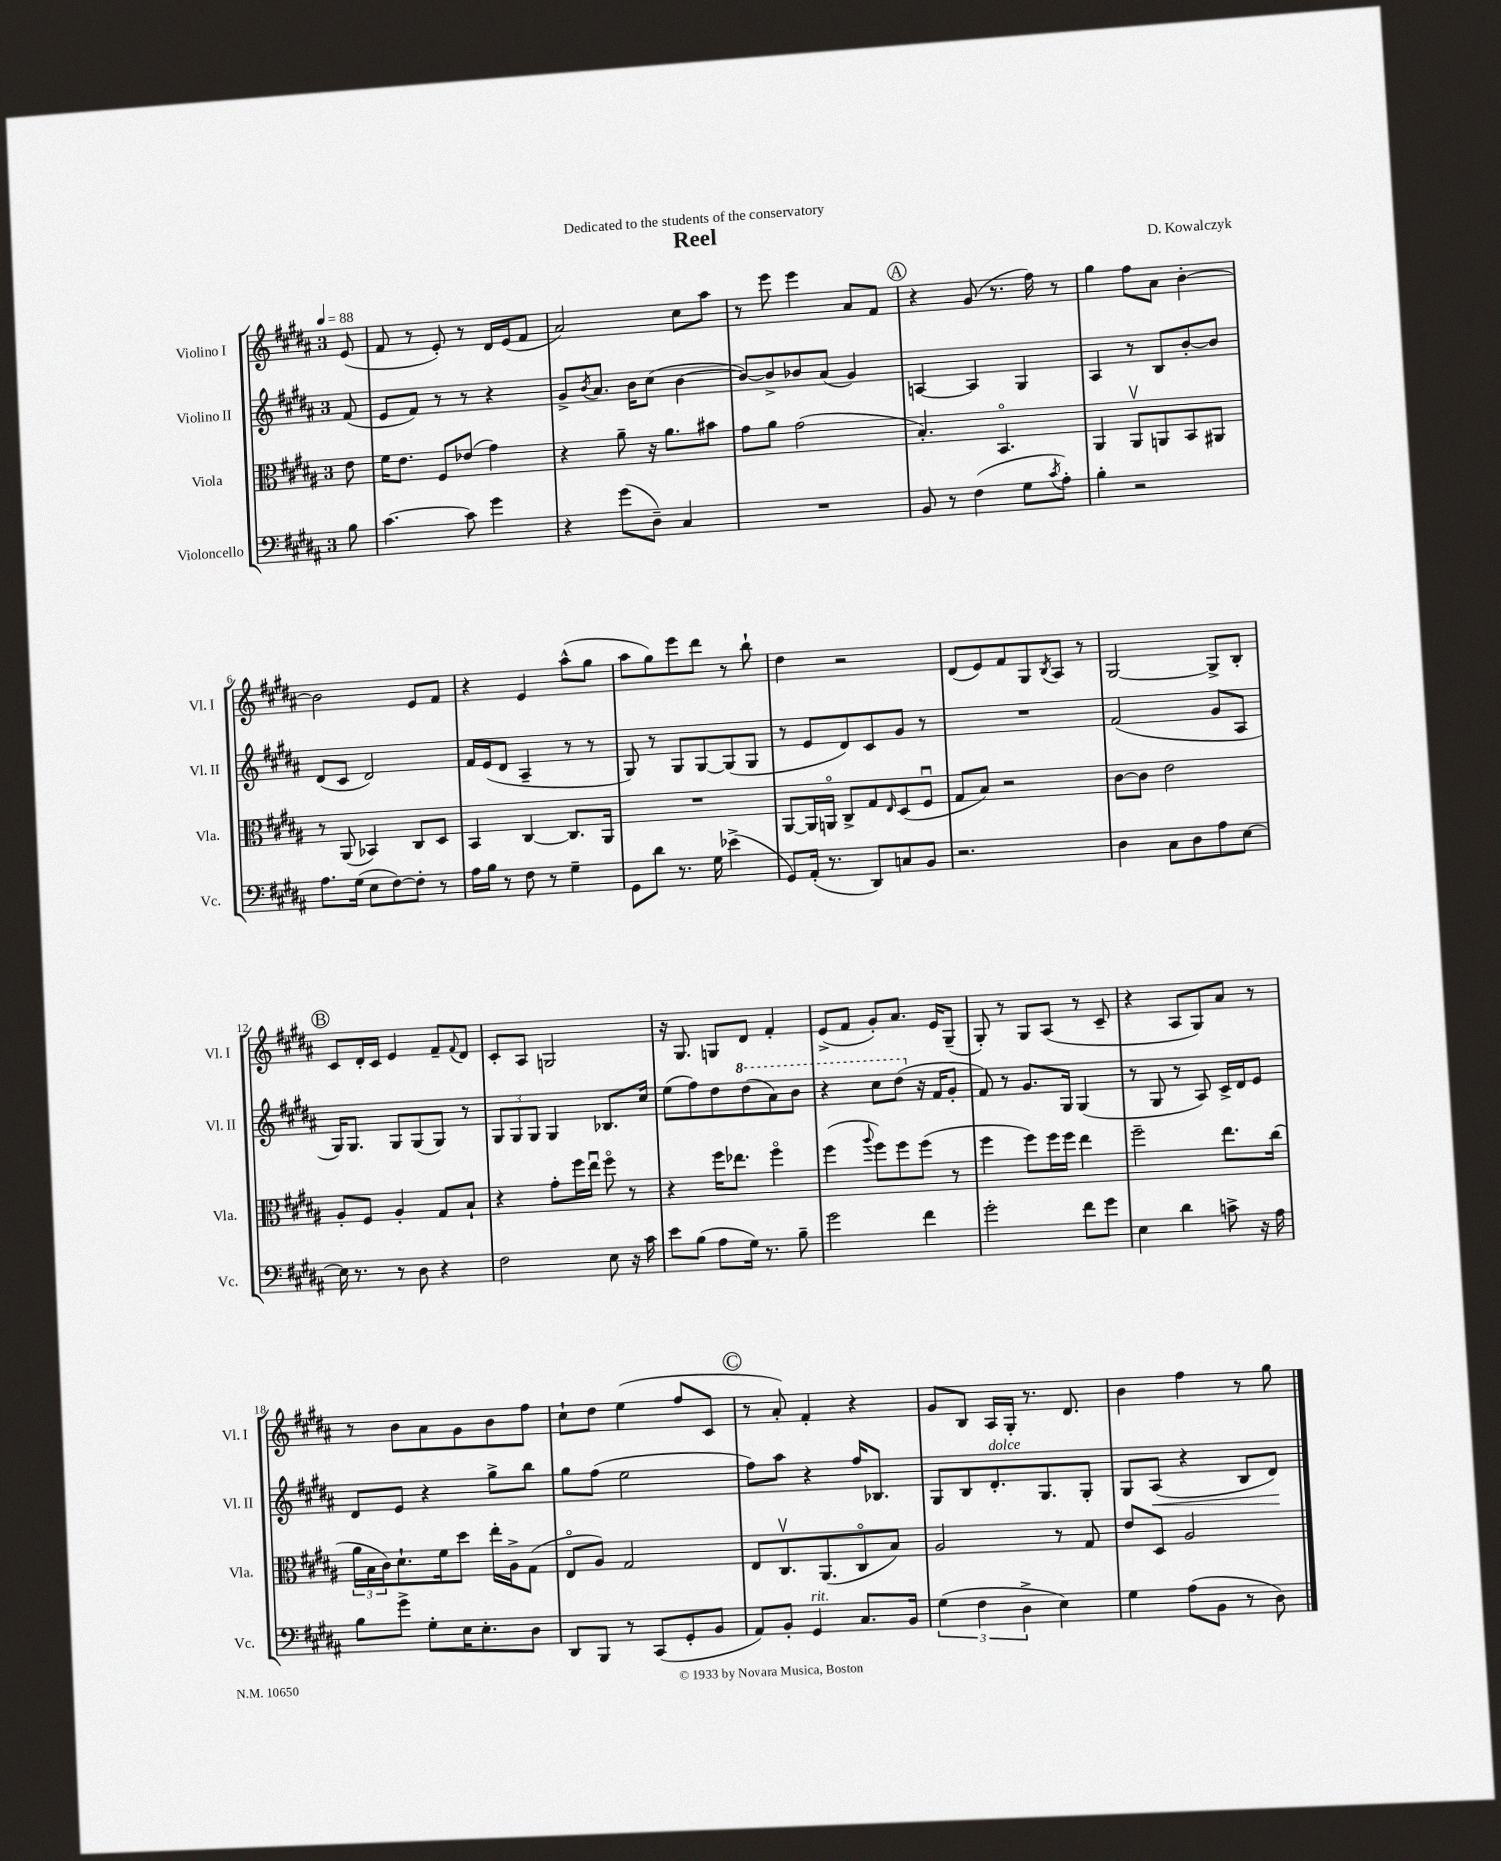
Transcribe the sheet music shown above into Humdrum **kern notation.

**kern	**kern	**kern	**dynam	**kern
*part4	*part3	*part2	*part2	*part1
*staff4	*staff3	*staff2	*staff2	*staff1
*I"Violoncello	*I"Viola	*I"Violino II	*	*I"Violino I
*I'Vc.	*I'Vla.	*I'Vl. II	*	*I'Vl. I
*clefF4	*clefC3	*clefG2	*	*clefG2
*k[f#c#g#d#a#]	*k[f#c#g#d#a#]	*k[f#c#g#d#a#]	*	*k[f#c#g#d#a#]
*M3/4	*M3/4	*M3/4	*	*M3/4
*MM88	*MM88	*MM88	*	*MM88
=	=	=	=	=
8B\	8e\	(8f#/	.	(8e/
=1	=1	=1	=1	=1
[4.c#\	16f#\KL	8e/L	.	8f#/
.	8.e\J	.	.	.
.	.	8f#/J)	.	8r
.	8F#/L	8r	.	8e'/)
8c#\]	(8e-X/J	8r	.	8r
4g#\	4g#\)	4r	.	16d#/LL
.	.	.	.	(16e/J
.	.	.	.	8f#/J
=2	=2	=2	=2	=2
4r	4r	8g#^/L	.	2a#/)
.	.	8qb/	.	.
.	.	8.a#/J	.	.
(8g#\L	8a#~\	.	.	.
.	.	16b\KL	.	.
8D#~\J)	16r	(8cc#\J	.	.
.	8.a#\L	.	.	.
4C#/	.	[4b\	.	8cc#\L
.	8b#X\J	.	.	8aa#\J
=3	=3	=3	=3	=3
2.r	8g#\L	8b/L_)	.	8r
.	8a#\J	8b^/]	.	8eee\
.	(2g#\	8b-X/	.	4eee\
.	.	(8a#/J	.	.
.	.	4g#/)	.	8a#/L
.	.	.	.	8f#/J
!!LO:REH:place=s1:t=A
=4	=4	=4	=4	=4
8BB/	4.B'/)	[4An/	.	4r
8r	.	.	.	.
(4F#\	.	4A/]	.	(8g#/
.	4.BB/	.	.	8.r
8G#\L	.	4G#/	.	.
.	.	.	.	16ff#\)
8qc#/	.	.	.	.
8A#'\J)	.	.	.	8r
=5	=5	=5	=5	=5
4B'\	4AA#/	4A#/	.	4gg#\
2r	8AA#v/L	8r	.	8ff#\L
.	8AAn/	8B/L	.	8a#\J
.	8BB/	[8b'/	.	[4b'\
.	8AA#X/J	8b/J]	.	.
!!LO:LB:g=z
=6	=6	=6	=6	=6
8.A#\L	8r	(8d#/L	.	2b\]
.	(8AA#/	8c#/J	.	.
(16G#\Jk	.	.	.	.
8E\L	4BB-X/)	2d#/)	.	.
[8F#\)	.	.	.	.
8F#'\J]	8C#/L	.	.	8e/L
8r	8D#/J	.	.	8f#/J
=7	=7	=7	=7	=7
16A#\LL	4BB/	16f#/LL	.	4r
16B\JJ	.	(16e/J	.	.
8r	.	8d#/J	.	.
8F#\	[4C#/	4A#~/	.	4e/
8r	.	.	.	.
4G#~\	8.C#/L]	8r	.	(8aa#^^\L
.	.	8r	.	8gg#\J
.	16AA#/Jk	.	.	.
=8	=8	=8	=8	=8
8GG#\L	2.r	8G#/)	.	8aa#\L
8d#\J	.	8r	.	8gg#\)
8.r	.	8G#/L	.	8eee\
.	.	[8G#/	.	8ddd#\J
16G#\	.	.	.	.
(4e-X^\	.	(8G#/]	.	8r
.	.	8G#/J	.	8bb`\
=9	=9	=9	=9	=9
8GG#/L)	[8AA#/L	8r	.	4dd#\
(16AA#'/Jk	16AA#/L]	8e/L	.	.
8.r	16AAn/JJ	.	.	.
.	8C#^/L	8d#/)	.	2r
8DD#/L)	8G#/	8c#/	.	.
.	16qqE/	.	.	.
8Cn/	(8D#/	8g#/J	.	.
8BB/J	8F#u/J	8r	.	.
=10	=10	=10	=10	=10
2.r	8G#/L	2.r	.	(8d#/L
.	8B/J)	.	.	8e/)
.	2r	.	.	8f#/
.	.	.	.	8G#/
.	.	.	.	8qB/
.	.	.	.	8A#/J
.	.	.	.	8r
=11	=11	=11	=11	=11
4D#\	[8c#\L	(2f#/	.	[2G#/
.	8c#\J]	.	.	.
8C#\L	2e\	.	.	.
8D#\	.	.	.	.
8A#\	.	8g#/L	.	8G#^/L]
[8E\J	.	8A#/J	.	8B'/J
!!LO:LB:g=z
!!LO:REH:place=s1:t=B
=12	=12	=12	=12	=12
16E\]	8A#'/L	16G#/KL)	.	8c#/L
8.r	.	8.G#/J	.	.
.	8F#/J	.	.	16d#'/L
.	.	.	.	16c#/JJ
8r	4A#'/	8G#/L	.	4e/
8D#\	.	(8G#/	.	.
4r	8G#/L	8G#/J)	.	8f#~/L
.	.	.	.	8qqf#/
.	8B`/J	8r	.	8d#/J
=13	=13	=13	=13	=13
2F#\	4r	12G#/L	.	8c#'/L
.	.	12G#/	.	.
.	.	.	.	8A#/J
.	.	12G#/J	.	.
.	8g#'\L	4G#/	.	2Gn/
.	16ff#\L	.	.	.
.	16eeu\JJ	.	.	.
8E\	8ff#\	8.B-X/L	.	.
16r	8r	.	.	.
16c#\	.	16cc#/Jk	.	.
=14	=14	=14	=14	=14
8e\L	4r	(8ee\L	.	16r
.	.	.	.	8.G#/
(8B\J	.	8ff#\)	.	.
8A#\L	16ff#\KL	8dd#\	.	8Gn/L
.	8.ee-X\J	.	.	.
*	*	*8va	*	*
16G#\Jk)	.	(8ddd#\	.	8d#/J
8.r	.	.	.	.
.	4ff#\	8aa#\)	.	4f#'/
8B~\	.	8bb\J	.	.
=15	=15	=15	=15	=15
2g#\	(4ff#\	4r	.	(8e^/L
.	.	.	.	8f#/J
.	8qqaa#/	.	.	.
.	8ff#\L)	8ccc#\L	.	8g#'/L)
.	8ff#\	(8ddd#\J	.	8.a#/J
*	*	*X8va	*	*
4f#\	(8ff#\J	16r	.	.
.	.	16f#/KL	.	16e/KL
.	8r	8g#'/J	.	(8G#~/J
=16	=16	=16	=16	=16
2g#'\	4ff#\	8f#/)	.	8G#'/)
.	.	8r	.	8r
.	8ff#\L)	8.g#/L	.	8G#/L
.	16ff#\L	.	.	(8A#/J
.	16ff#\JJ	16G#/Jk	.	.
8f#\L	4ee\	(4G#/	.	8r
8g#\J	.	.	.	8c#~/
=17	=17	=17	=17	=17
4E\	2ff#~\	8r	.	4r
.	.	8G#/	.	.
4d#\	.	8r	.	8A#/L
.	.	8A#/)	.	8G#/)
8cn^\	8.ee\L	16c#^/LL	.	8a#/J
.	.	16d#/J	.	.
16r	.	8e/J	.	8r
16A#\	(16cc#\Jk	.	.	.
!!LO:LB:g=z
=18	=18	=18	=18	=18
8B\L	24a#\LL	8d#/L	.	8r
.	24B\	.	.	.
.	24c#\J)	.	.	.
8g#^\J	8.d#`\	8e/J	.	8b\L
8G#'\L	.	4r	.	8a#\
.	16f#\k	.	.	.
16E\K	8dd#\J	.	.	8g#\
8.E'\	.	.	.	.
.	16ee'\LL	8gg#^\L	.	8b\
.	16A#^\J	.	.	.
8D#\J	(8G#\J	8bb\J	.	8ff#\J
=19	=19	=19	=19	=19
8DD#/L	8E/L	8gg#\L	.	8cc#`\L
8BBB/J	8A#/J)	(8ff#\J	.	8dd#\J
8r	2G#/	2ee\	.	(4ee\
(8CC#/L	.	.	.	.
8GG#'/	.	.	.	8ff#/L
8BB/J	.	.	.	8c#/J
!!LO:REH:place=s1:t=C
=20	=20	=20	=20	=20
8AA#/L)	8E/L	8ff#\L)	.	8r
8BB'/J	8.C#v/	8aa#\J	.	8a#'/)
!LO:TX:a:i:t=rit.	!	!	!	!
4GG#/	.	4r	.	4f#'/
.	(8.AA#/	.	.	.
8.C#/L	8C#/	16ff#/KL	.	4r
.	.	8.B-X/J	.	.
.	8B/J)	.	.	.
16BB/Jk	.	.	.	.
=21	=21	=21	=21	=21
(6G#\	2A#/	8G#/L	.	8g#/L
.	.	8B/	.	8B/J
6F#\	.	.	.	.
!	!	!LO:TX:a:i:t=dolce	!	!
.	.	8.d#'/	.	16A#/LL
.	.	.	.	16G#'/JJ
6D#^\	.	.	.	.
.	.	.	.	8.r
.	.	8.G#/	.	.
4E\)	8r	.	.	.
.	.	.	.	8.d#/
.	8G#/	8G#'/J	.	.
=22	=22	=22	=22	=22
4G#\	8e/L	8G#/L	.	4b\
!	!	!	!LO:HP:b	!
.	8D#/J	(8A#/J	<	.
(8A#\L	2A#/	4r	.	4ff#\
8BB\J	.	.	.	.
8r	.	8B/L	.	8r
8D#\)	.	8d#/J)	.	8gg#\
.	.	.	[	.
==	==	==	==	==
*-	*-	*-	*-	*-
